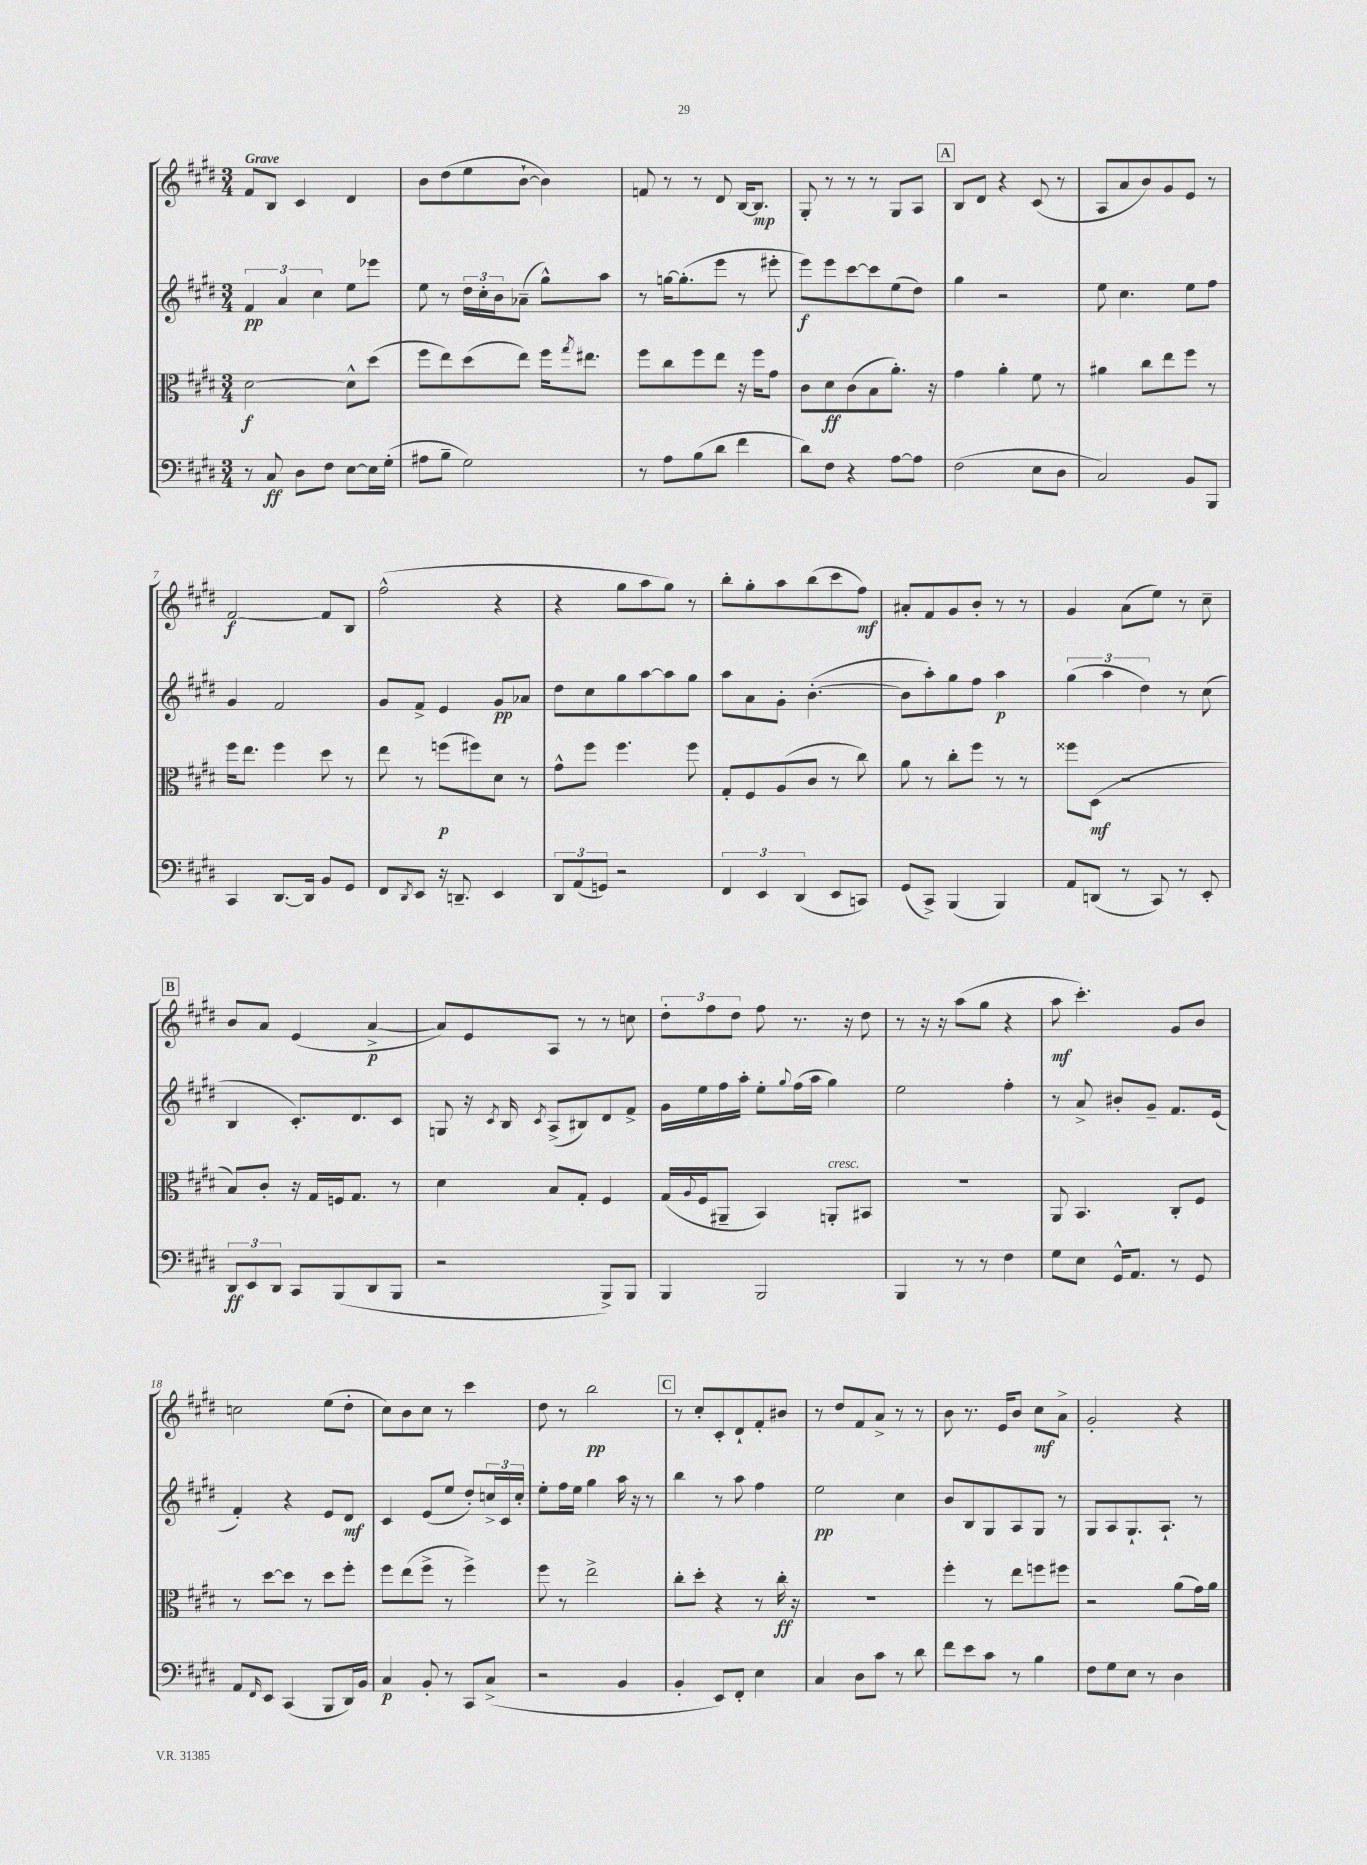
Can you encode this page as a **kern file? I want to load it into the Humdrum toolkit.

**kern	**kern	**kern	**kern
*staff4	*staff3	*staff2	*staff1
*clefF4	*clefC3	*clefG2	*clefG2
*k[f#c#g#d#]	*k[f#c#g#d#]	*k[f#c#g#d#]	*k[f#c#g#d#]
*M3/4	*M3/4	*M3/4	*M3/4
8r	[2d#	6f#	8f#
8C#	.	.	8B
.	.	6a	.
8D#	.	.	4c#
.	.	6cc#	.
8F#	.	.	.
[8E	8d#^^]	8ee	4d#
16E]	(8dd#	8eee-	.
(16G#'	.	.	.
=	=	=	=
8A#	8ff#	8ee	8b
8B~	8ee)	8r	(8dd#
2G#)	(8dd#	24dd#	8ee
.	.	24cc#'	.
.	.	24b	.
.	8ee)	(8a-~	[8b`
.	16ff#	8gg#^^)	4b])
.	8qgg#	.	.
.	8.ee#	.	.
.	.	8aa	.
=	=	=	=
8r	8ff#	8r	8f
8A	8cc#	[16gg	8r
.	.	(8.gg']	.
(8B	8ff#	.	8r
8d#	8ee	8eee	8d#
4f#	16r	8r	[16B
.	16ff#	.	8.B]
.	8g#	8eee#'	.
=	=	=	=
8d#)	8c#	8eee)	8G#'
8F#	8d#	8eee	8r
4r	(8c#	[8ccc#	8r
.	8B	8ccc#]	8r
[8A	8.a')	(8ee	8G#
8A]	.	8dd#)	8A
.	16r	.	.
=	=	=	=
(2F#	4g#	4gg#	8B
.	.	.	8d#
.	4a'	2r	4r
8E	8f#	.	(8c#
8D#	8r	.	8r
=	=	=	=
2C#)	4a#	8ee	8A
.	.	4.cc#	8a
.	8cc#	.	8b)
.	8ee	.	8g#
8BB	8ff#	8ee	8e
8BBB	8r	8ff#	8r
=	=	=	=
4CC#	16ff#	4g#	[2f#
.	8.ee	.	.
[8.DD#	4ff#	2f#	.
16DD#]	.	.	.
8BB	8dd#	.	8f#]
8GG#	8r	.	8B
=	=	=	=
8FF#	8ee	8g#	(2ff#^^
8qDD#	.	.	.
8EE	8r	8f#^	.
16r	(8ff	4e	.
8.DD~	.	.	.
.	8ff#)	.	.
4EE	8d#	8g#	4r
.	8r	8a-	.
=	=	=	=
12DD#	8g#^^	8dd#	4r
(12AA	.	.	.
.	8ff#	8cc#	.
12GG)	.	.	.
2r	4.ff#	8gg#	8gg#
.	.	[8aa	8aa
.	.	8aa]	8gg#)
.	8ff#	8gg#	8r
=	=	=	=
6FF#	8G#'	8aa	8bb'
.	8F#	8a	8gg#'
6EE	.	.	.
.	(8A	8g#'	8aa
(6DD#	.	.	.
.	8c#	([4.b'	(8bb
8EE	8r	.	8ccc#
8CC)	8cc#)	.	8ff#)
=	=	=	=
(8GG#	8a	8b]	8a#'
8CC#^)	8r	8aa')	8f#
(4BBB	8cc#'	8gg#	8g#
.	8ff#	8ff#	8b'
4BBB)	8r	4aa	8r
.	8r	.	8r
=	=	=	=
8AA	8ff##	(6gg#	4g#
(8DD	(8D#	.	.
.	.	6aa	.
8r	2r	.	(8a
.	.	6dd#)	.
8CC#)	.	.	8ee)
8r	.	8r	8r
8EE'	.	(8cc#	8cc#~
=	=	=	=
12DD#	8B)	4B	8b
12EE	.	.	.
.	8c#'	.	8a
12DD#	.	.	.
8CC#	16r	8.c#')	(4e
.	16G#	.	.
(8BBB	16F	.	.
.	8.G#	8.d#	.
8DD#	.	.	[4a^
8BBB	8r	8c#	.
=	=	=	=
2r	4d#	8G	8a])
.	.	16r	8e
.	.	8qc#	.
.	.	16B	.
.	.	8qc#	.
.	8B	(8A^	8A
.	8G#'	8B#)	8r
8BBB^)	4F#	8d#	8r
8BBB	.	8f#^	8cc
=	=	=	=
4BBB	(16G#	16g#	12dd#'
.	8qqA	.	.
.	16F#	16ee	.
.	.	.	12ff#
.	8AA#~	16ff#	.
.	.	.	12dd#
.	.	16aa'	.
2BBB	4BB)	8ee'	8ff#
.	.	8qqgg#	.
.	.	(16ff#	8.r
.	.	16aa	.
.	8AA'	4gg#)	.
.	.	.	16r
.	8BB#	.	8dd#
=	=	=	=
4BBB	2.r	2ee	8r
.	.	.	16r
.	.	.	16r
8r	.	.	(8aa
8r	.	.	8gg#
4F#	.	4ff#'	4r
=	=	=	=
8G#	8AA	8r	8aa
8E	4.BB	8a^	4.ccc#')
16GG#^^	.	8b#'	.
8.AA	.	.	.
.	.	8g#~	.
8r	8C#'	8.f#	8g#
8GG#	8F#	.	8b
.	.	(16e	.
=	=	=	=
8AA	8r	4f#')	2cc
16qqFF#	.	.	.
8EE	[8dd#	.	.
(4CC#	8dd#]	4r	.
.	8r	.	.
8BBB	8dd#	8e	(8ee
16DD#)	8ff#'	8d#	8dd#'
16BB	.	.	.
=	=	=	=
4C#	8ff#	4c#	8cc#)
.	(8ee	.	8b
8BB'	8ff#^	(8e	8cc#
8r	8r	8ee	8r
8CC#	4ff#^)	8dd#')	4ccc#
(8C#^	.	24cc^	.
.	.	24c#	.
.	.	24cc'	.
=	=	=	=
2r	8ff#	8ee'	8dd#
.	8r	16ff#	8r
.	.	16ee	.
.	2ee^	4gg#	2bb
4BB	.	16aa	.
.	.	16r	.
.	.	8r	.
=	=	=	=
4BB'	8cc#'	4bb	8r
.	8dd#'	.	8cc#'
8EE)	4r	8r	8c#'
8FF#'	.	8aa	8d#`
4E	8r	4ff#	8f#'
.	16cc#'	.	8b#
.	16r	.	.
=	=	=	=
4C#	2.r	2ee	8r
.	.	.	8dd#
8D#	.	.	8f#
8c#	.	.	8a^
8r	.	4cc#	8r
8d#	.	.	8r
=	=	=	=
8f#	4ff#'	8b	8b
8e	.	8B	8.r
8c#	8r	8G#	.
.	.	.	16e
8r	8ee	8A	8b
4B	8ff	8G#	8cc#
.	8ff#	8r	8a^
=	=	=	=
8F#	2r	8G#	2g#'
8G#	.	8A	.
8E	.	8.G#`	.
8r	.	.	.
.	.	8.A`	.
4D#	(8a	.	4r
.	16g#)	8r	.
.	16a	.	.
==	==	==	==
*-	*-	*-	*-
